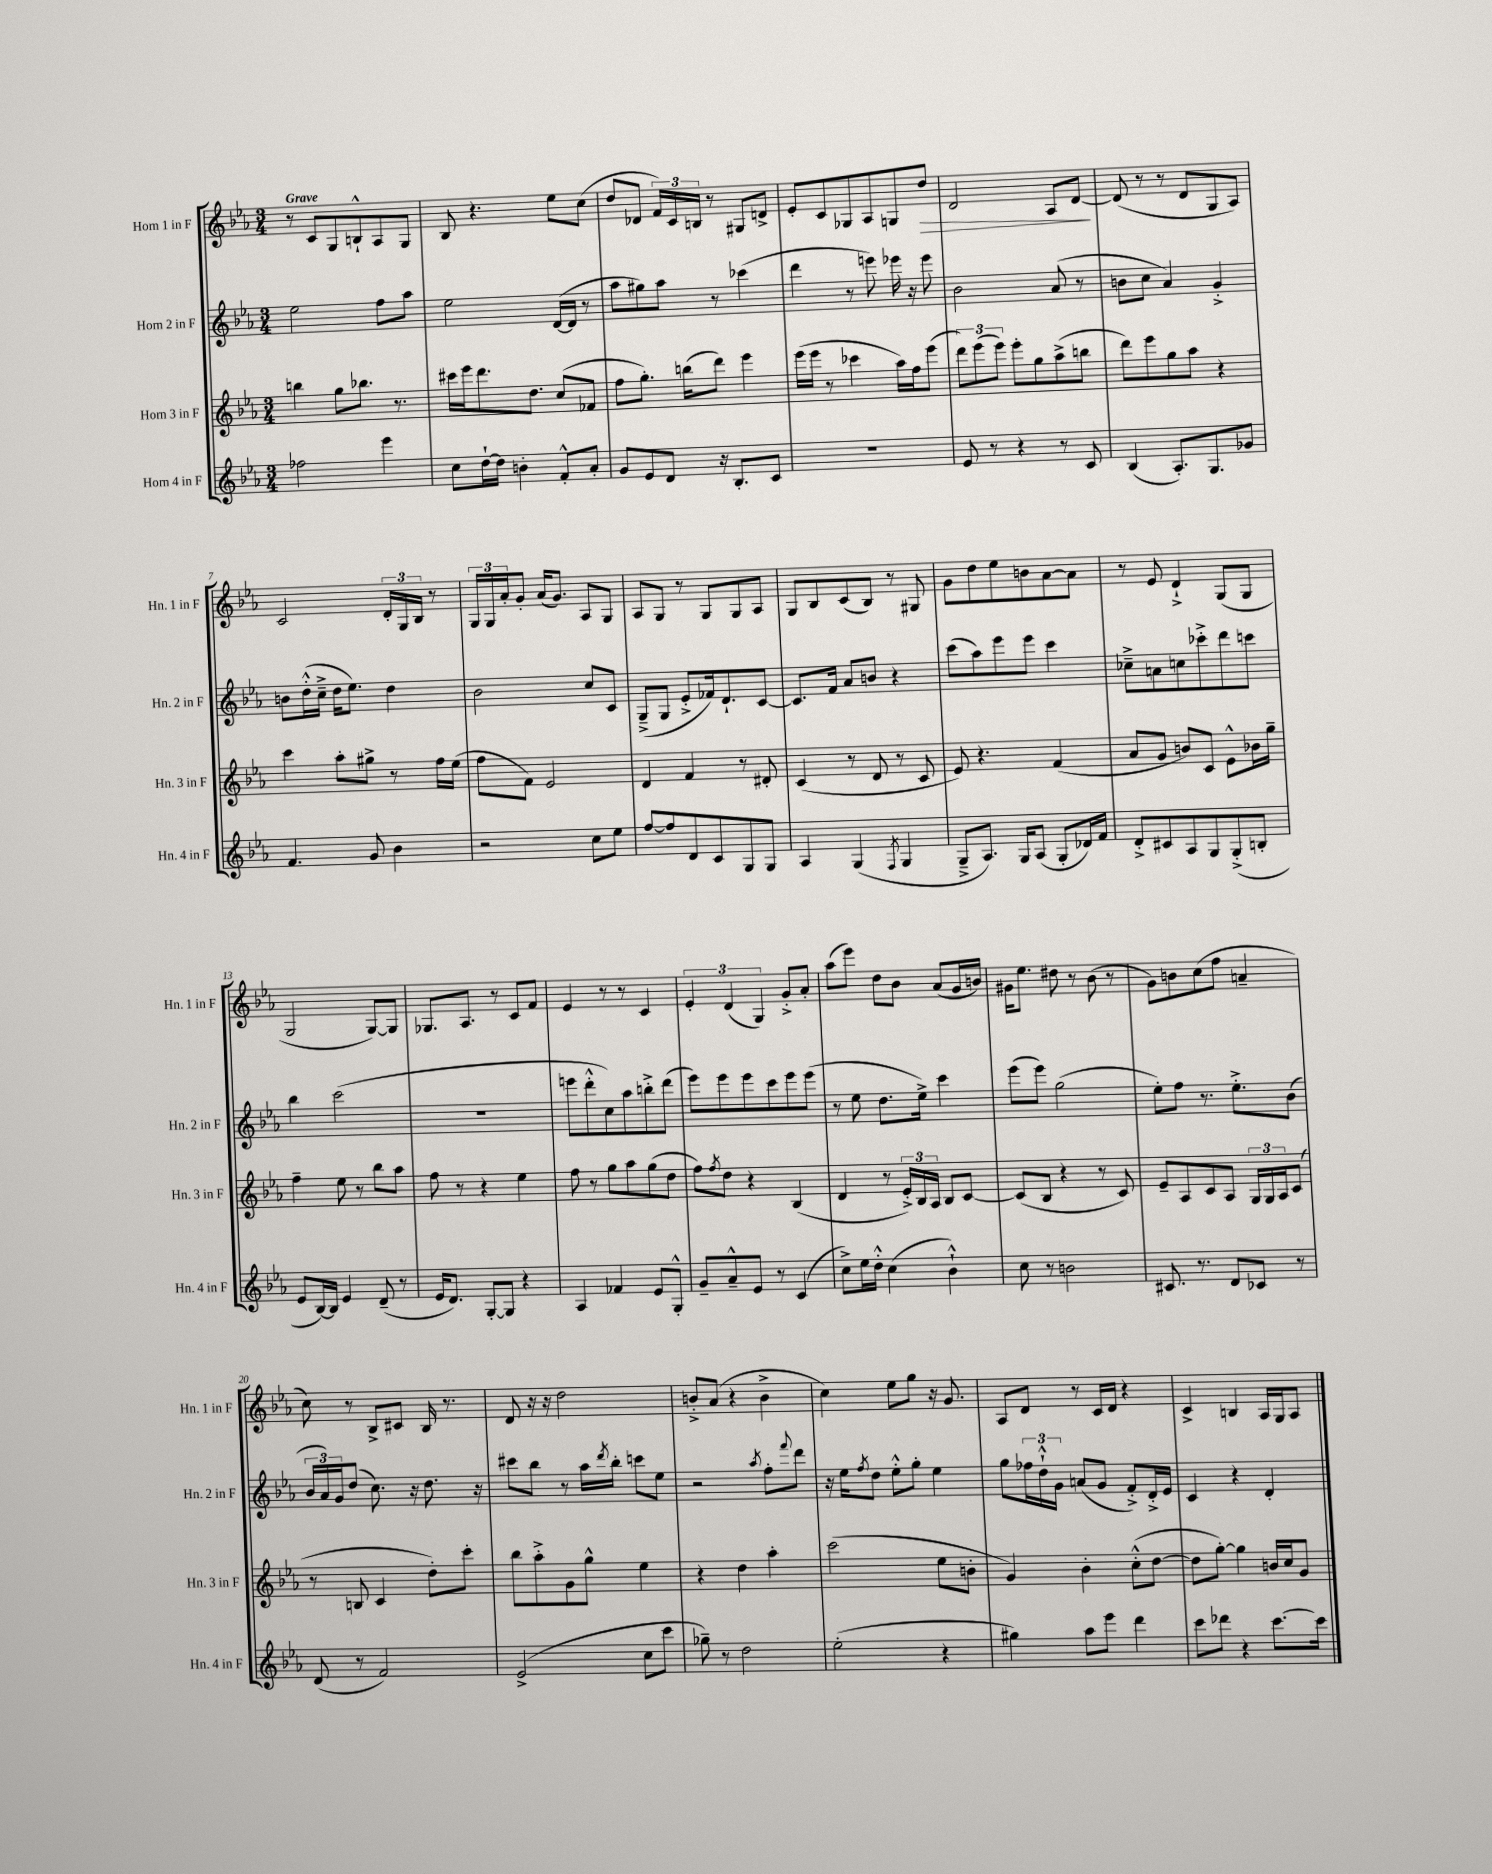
<<
\new StaffGroup <<
\new Staff = "s0" \with { instrumentName = "Horn 1 in F" shortInstrumentName = "Hn. 1 in F" } {
    \clef treble \key ees \major \numericTimeSignature \time 3/4 \tempo "Grave"
    r8 c'8 g8 b8-!-^ aes8 g8 |
    bes8 r4. ees''8 c''8( |
    d''8 des'8 \tuplet 3/2 { f'16) c'16 b16 } r8 gis8 d'8-> |
    ees'8-. c'8 ges8 aes8 g8 d''8\> |
    d'2 aes8 d'8~\! |
    d'8( r8 r8 d'8 g8 aes8) |
    c'2 \tuplet 3/2 { d'16-. g16 bes16 } r8 |
    \tuplet 3/2 { g16 g16 aes'16-. } g'8-. aes'16( g'8.) aes8 g8 |
    aes8 g8 r8 g8 g8 aes8 |
    g8 bes8 c'8( bes8) r8 gis8 |
    g'8 d''8 ees''8 b'8 aes'8~ aes'8 |
    r8 ees'8 d'4-!-> g8( g8 |
    g2 g8~) g8 |
    ges8. aes8. r8 c'8 f'8 |
    ees'4 r8 r8 c'4 |
    \tuplet 3/2 { ees'4-. d'4( g4) } g'8-.-> aes'8-. |
    aes''8( ees'''8) d''8 bes'8 aes'8( g'16 b'16) |
    gis'16 ees''8. dis''8 r8 bes'8( r8 |
    g'8) b'8 c''8( f''8 a'4-- |
    c''8) r8 bes8-> cis'8 bes16 r8. |
    d'8 r16 r16 d''2 |
    b'8-.-> aes'8( r4 b'4-> |
    c''4) ees''8 g''8 r16 g'8. |
    aes8 d'8 r8 c'16 d'16 r4 |
    c'4-> b4 aes16 g16 aes8 \bar "|." |
}
\new Staff = "s1" \with { instrumentName = "Horn 2 in F" shortInstrumentName = "Hn. 2 in F" } {
    \clef treble \key ees \major \numericTimeSignature \time 3/4
    ees''2 f''8 aes''8 |
    ees''2 d'16~( d'16 r8 |
    aes''8 gis''8) aes''8 r8 ces'''4( |
    d'''4 r8 e'''8) ees'''16 r16 ees'''8 |
    bes'2 aes'8( r8 |
    b'8 c''8 aes'4) g'4-.-> |
    b'8 d''16-.-^( c''16---> d''16 ees''8.) d''4 |
    bes'2 c''8 c'8 |
    g8--->( g8 ees'8-.-> fes'16) d'8.-! c'8~ |
    c'8. f'16 aes'8 b'8 r4 |
    c'''8( aes''8) ees'''8 ees'''8 c'''4 |
    ces''8---> a'8 c''8 ces'''8-.-> d'''8 c'''8 |
    bes''4 c'''2( |
    R2. |
    e'''8 d'''8-.-^ c''8) aes''8 b''8-.-> d'''8( |
    ees'''8) ees'''8 ees'''8 c'''8 ees'''8 ees'''8( |
    r8 ees''8 d''8. ees''16->) c'''4 |
    ees'''8( ees'''8) g''2( |
    ees''8-.) f''8 r8. ees''8.-.-> bes'8( |
    \tuplet 3/2 { bes'16 aes'16) g'16 } d''8( c''8.) r16 d''8. r16 |
    cis'''8 bes''8 r8 aes''16 \acciaccatura { d'''8 } bes''16-. c'''8 ees''8 |
    r2 \acciaccatura { aes''8 } f''8-. \appoggiatura { f'''8 } d'''8 |
    r16 ees''16 \acciaccatura { f''8 } d''8 ees''8-.-^ g''8-. ees''4 |
    g''8 \tuplet 3/2 { fes''16 d''16-!-^ g'16 } a'8( g'8 f'8-.->) d'16-.-> ees'16 |
    c'4 r4 d'4-. \bar "|." |
}
\new Staff = "s2" \with { instrumentName = "Horn 3 in F" shortInstrumentName = "Hn. 3 in F" } {
    \clef treble \key ees \major \numericTimeSignature \time 3/4
    b''4 g''8 bes''8. r8. |
    cis'''16 ees'''16 d'''8. d''8. c''8( fes'8 |
    f''8 g''8.-.) b''16( d'''8) ees'''4 |
    ees'''16( ees'''16 r8 ces'''4 aes''16) f''16 ees'''8( |
    \tuplet 3/2 { d'''8) ees'''8( ees'''8) } ees'''8-. g''8 aes''8->( b''8 |
    d'''8) ees'''8 g''8 aes''8 r4 |
    c'''4 aes''8-. gis''8-> r8 f''16 ees''16( |
    f''8 f'8) ees'2 |
    d'4 f'4 r8 dis'8-. |
    c'4( r8 d'8 r8 c'8 |
    ees'8) r4. f'4( |
    aes'8 g'8 b'8) c'8 ees'8-^ bes'16 g''16-- |
    f''4-- ees''8 r8 bes''8 aes''8 |
    f''8 r8 r4 ees''4 |
    f''8 r8 g''8 aes''8 g''8( d''8 |
    f''8) \acciaccatura { f''8 } d''8 r4 bes4( |
    d'4 r8 \tuplet 3/2 { ees'16-.->) bes16 aes16 } bes8 c'8~ |
    c'8( bes8 r4 r8 c'8) |
    ees'8-- aes8 c'8 aes8 \tuplet 3/2 { g16 g16 aes16 } c'8( |
    r8 b8 c'4 d''8-.) c'''8-. |
    bes''8 aes''8-.-> g'8 g''8-^ ees''4 |
    r4 d''4 aes''4-. |
    c'''2( ees''8 b'8-. |
    g'4) bes'4-. c''8-.-^( d''8~ |
    d''8 g''8~-.) g''4 b'16 c''16 g'8 \bar "|." |
}
\new Staff = "s3" \with { instrumentName = "Horn 4 in F" shortInstrumentName = "Hn. 4 in F" } {
    \clef treble \key ees \major \numericTimeSignature \time 3/4
    fes''2 ees'''4 |
    c''8 d''16~-! d''16 b'4-. f'8-.-^ aes'8-. |
    g'8 ees'8 d'8 r16 bes8.-. c'8 |
    R2. |
    ees'8 r8 r4 r8 c'8 |
    bes4( aes8.-.) g8. ges'8 |
    f'4. g'8 bes'4 |
    r2 c''8 ees''8 |
    f''8~ f''8 d'8 c'8 g8 g8 |
    aes4 g4( \acciaccatura { f8 } g4 |
    g8---> aes8.) g16 aes8( g8-. des'16) f'16 |
    d'8-.-> cis'8 aes8 g8 g8-.->( b8-. |
    ees'8 bes16~) bes16 ees'4 d'8--( r8 |
    ees'16 d'8.) g8~-. g8 r4 |
    aes4 fes'4 ees'8 g8-.-^ |
    g'8-- aes'8---^ ees'8 r8 c'4( |
    c''8->) ees''16 d''16-.-^ c''4( bes'4-!-^) |
    c''8 r8 b'2 |
    cis'8. r8. d'8 ces'8 r8 |
    d'8( r8 f'2) |
    ees'2->( c''8 c'''8 |
    ges''8--) r8 d''2 |
    ees''2-.( r4 |
    gis''4) aes''8 ees'''8 d'''4 |
    c'''8 des'''8 r4 c'''8.~ c'''16 \bar "|." |
}
>>
>>
